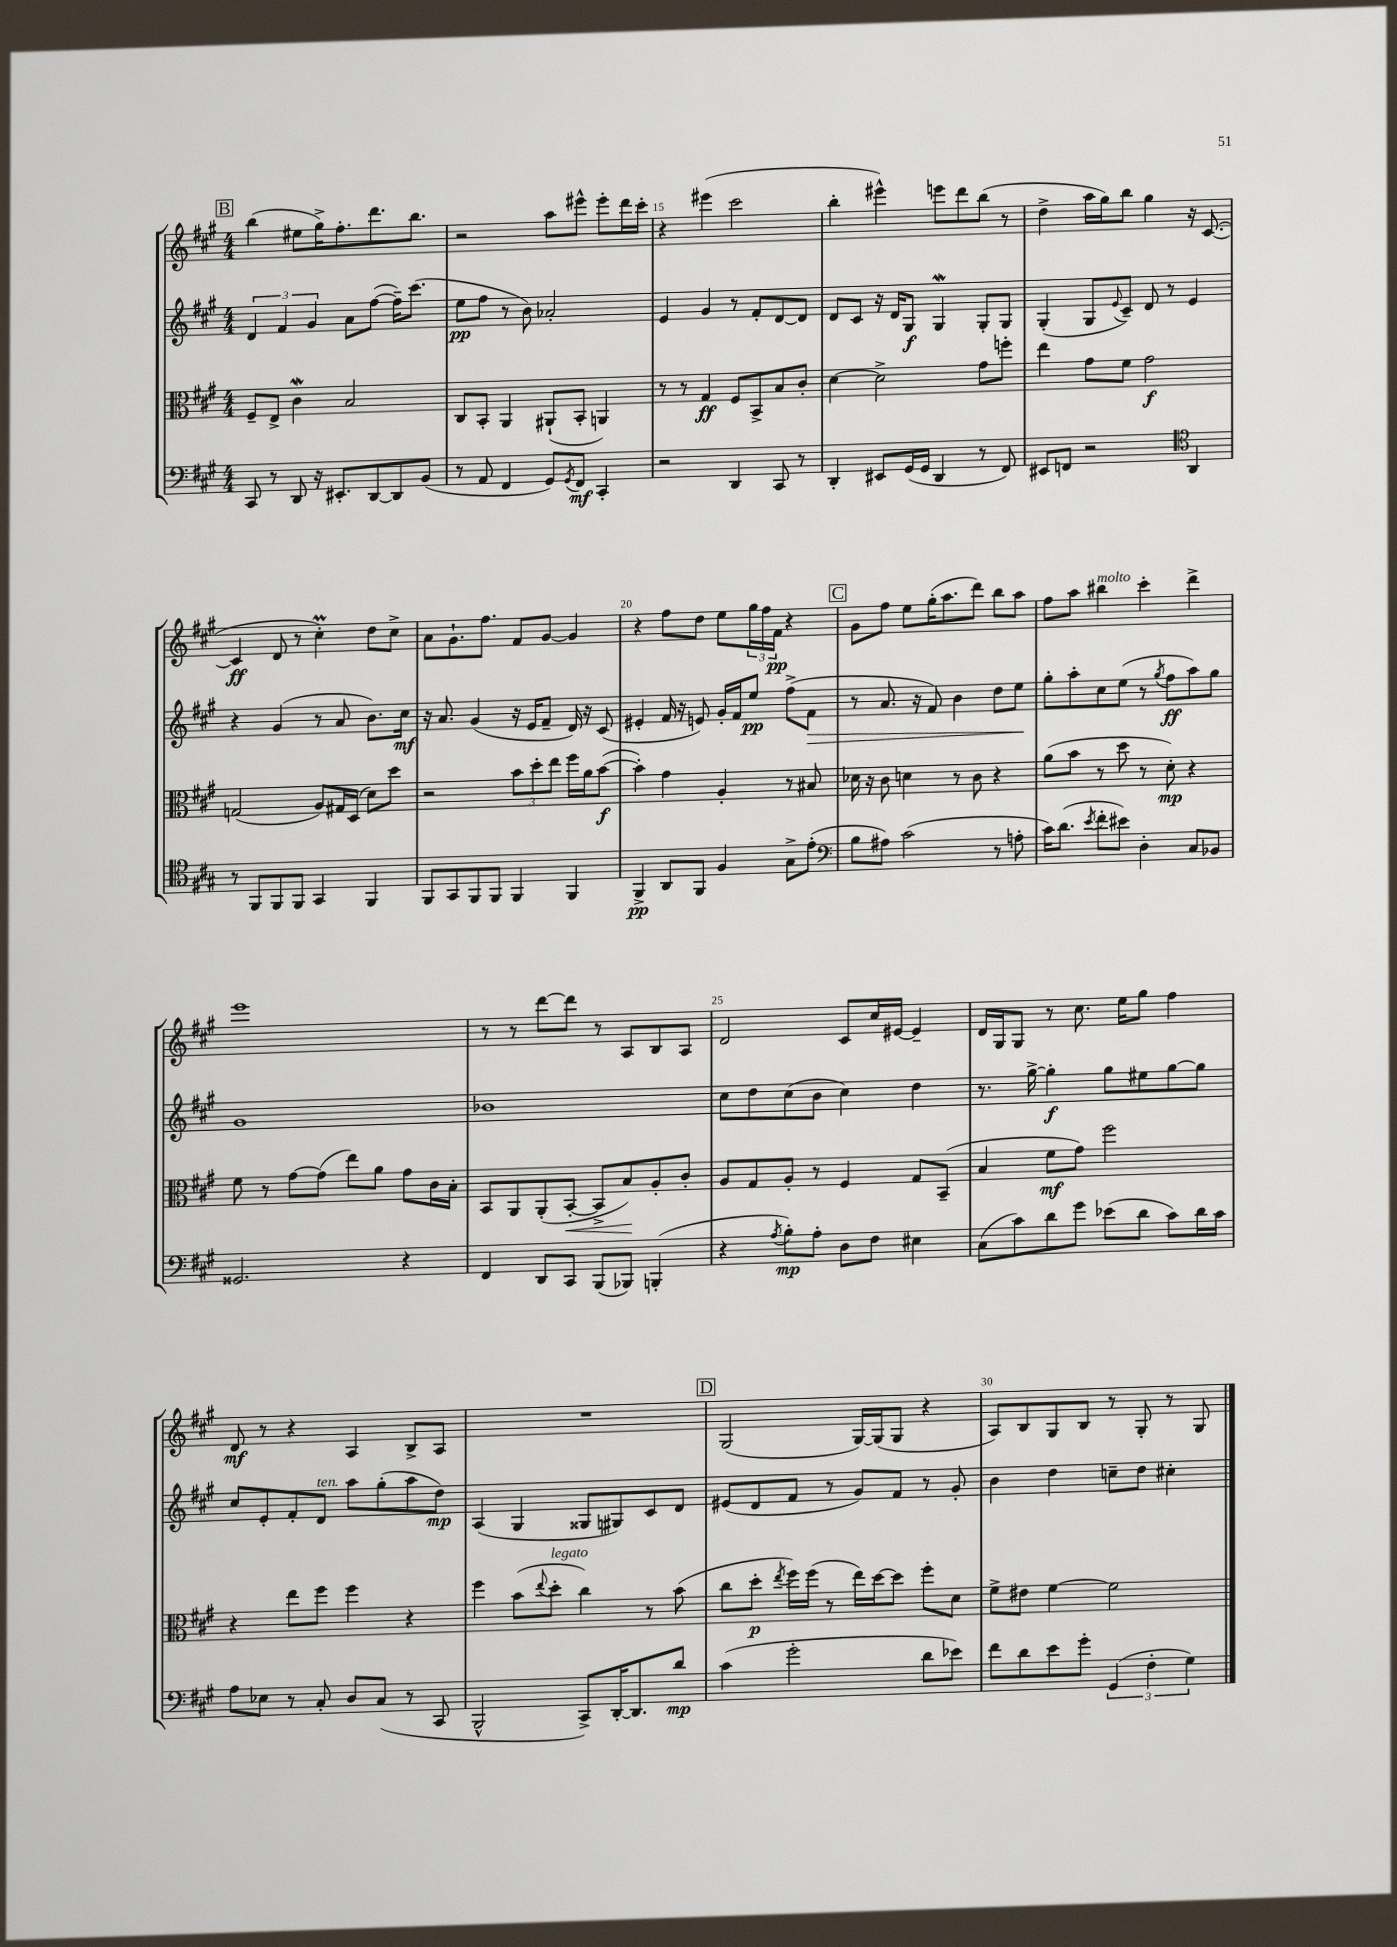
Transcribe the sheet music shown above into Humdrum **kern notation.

**kern	**kern	**kern	**kern
*staff4	*staff3	*staff2	*staff1
*clefF4	*clefC3	*clefG2	*clefG2
*k[f#c#g#]	*k[f#c#g#]	*k[f#c#g#]	*k[f#c#g#]
*M4/4	*M4/4	*M4/4	*M4/4
8CC#/	8F#~/L	6d/	(4bb\
8r	8E^/J	.	.
.	.	6f#/	.
8DD/	4c#\	.	8ee#\L
.	.	6g#/	.
16r	.	.	16gg#^\K)
8.EE#'/L	.	.	8.ff#'\
.	2B/	8a\L	.
[8DD/	.	([8ff#\J	8.ddd\
8DD/]	.	16ff#~\]LK)	.
.	.	(8.ccc#\J	8.bb\J
(8BB/J	.	.	.
=	=	=	=
8r	8C#/L	8ee\L	2r
8AA/	8BB'/J	8ff#\J	.
4FF#/	4AA/	8r	.
.	.	8b\)	.
8GG#/L)	(8AA#`/L	2a-'/	8aa\L
8qGG#/	.	.	.
8FF#/J	8BB'/J	.	8eee#^^\J
4CC#'/	4AA/)	.	8eee#'\L
.	.	.	16ddd\L
.	.	.	16ccc#'\JJ
=	=	=	=
2r	8r	4e/	4r
.	8r	.	.
.	4G#/	4g#/	(4eee#\
4DD/	8F#/L	8r	2ccc#\
.	8BB^/	8f#'/L	.
8CC#/	8B/	[8d/	.
8r	8c#'/J	8d/]J	.
=	=	=	=
4DD'/	[4d\	8d/L	4bb'\
.	.	8c#/J	.
8EE#/L	2d^\]	16r	4eee#^^\)
.	.	16d/LK	.
(16GG#/L	.	8G#/J	.
16GG#/JJ	.	.	.
4DD/	.	4G#/	8eee\L
.	.	.	8ddd\
8r	8g#\L	8G#'/L	(8bb\J
8FF#/)	8ff'\J	8G#/J	8r
=	=	=	=
8EE#/L	4ee\	(4G#'/	4dd^\
8FF/J	.	.	.
2r	8g#\L	8G#/L	16aa\LL
.	.	.	16gg#\J)
.	.	8qqe/	.
.	8f#\J	8c#~/J)	8bb\J
.	2g#\	8d/	4gg#\
.	.	8r	.
*clefC4	*	*	*
4AA/	.	4e/	16r
.	.	.	([8.c#/
=	=	=	=
8r	(2G/	4r	4c#/]
8FF#/L	.	.	.
8FF#/	.	(4g#/	8d/
8FF#/J	.	.	8r
4GG#/	8A/L)	8r	4cc#'\)
.	16G#/L	8a/	.
.	(16D/JJ	.	.
4FF#/	8d\L)	8.b\L)	8dd\L
.	8dd\J	.	8cc#^\J
.	.	16cc#\Jk	.
=	=	=	=
8FF#/L	2r	16r	8a\L
.	.	8.a/	.
8GG#/	.	.	8.g#`\
8FF#/	.	(4g#/	.
.	.	.	8.ff#\J
8FF#/J	.	.	.
4FF#/	12b\L	16r	8f#/L
.	.	16e/LK	.
.	12dd'\	.	.
.	.	8f#~/J	[8g#/J
.	12ee\J	.	.
4FF#/	16ff#\LL	16d/)	4g#/]
.	16a\J	16r	.
.	([8b\J	(8c#/	.
=	=	=	=
4FF#^/	4b'\])	4e#'/	4r
8AA/L	4g#\	16f#/	8ff#\L
.	.	16r	.
8FF#/J	.	8e/)	8dd\J
4F#/	4A'/	16g#'/LL	8ee\L
.	.	16f#/J	.
.	.	8ee/J	24gg#\L
.	.	.	24ff#\
.	.	.	24f#\JJ
8G#^\L	8r	(8ff#^\L	4r
(8e'\J	8B#/	8f#\J	.
=	=	=	=
*clefF4	*	*	*
8B\L	16d-\	8r	8g#\L
.	16r	.	.
8A#\J)	8c#\	8.a/	8ff#\J
(2c#\	4d\	.	8ee\L
.	.	16r	.
.	.	8f#/)	(16gg#'\K
.	.	.	8.aa\
.	8r	4b\	.
.	8c#\	.	8ddd\J)
8r	4r	8dd\L	8bb\L
8A'\	.	8ee\J	8aa\J
=	=	=	=
16c#\LK)	(8a\L	8gg#'\L	8ff#\L
(8.d\J	.	.	.
.	8b\J	8aa'\	8aa\J
8qe/	.	.	.
8f#'\L	8r	8cc#\	4bb#\
8e#\J)	8dd\	(8ee\J	.
4D'\	8r	8r	4ccc#'\
.	.	8qgg#/	.
.	8d'\)	8ff#\L	.
8C#/L	4r	8aa\)	4ddd^\
8BB-/J	.	8gg#\J	.
=	=	=	=
2.GG##/	8f#\	1g#	1eee
.	8r	.	.
.	[8g#\L	.	.
.	(8g#\]J	.	.
.	8ee\L)	.	.
.	8a\J	.	.
4r	8g#\L	.	.
.	16c#\L	.	.
.	16B'\JJ	.	.
=	=	=	=
4FF#/	8BB/L	1b-	8r
.	8AA/	.	8r
8DD/L	(8AA'/	.	[8ddd\L
8CC#/J	[8BB'/J	.	8ddd\]J
(8BBB/L	8BB^/]L	.	8r
8BBB-/J)	8B/)	.	8A/L
(4BBB'/	8A'/	.	8B/
.	8c#'/J	.	8A/J
=	=	=	=
4r	8A/L	8cc#\L	2d/
.	8G#/	8dd\	.
8qA/	.	.	.
8B'\L)	8A'/J	(8cc#\	.
8A'\J	8r	8b\J	.
8D\L	4F#/	4cc#\)	8c#/L
8F#\J	.	.	16cc#/L
.	.	.	[16e#/JJ
4E#\	8G#/L	4dd\	4e#~/]
.	(8BB~/J	.	.
=	=	=	=
(8C#\L	4B/	8.r	16d/LL
.	.	.	16G#/J
8c#\)	.	.	8G#/J
.	.	[16gg#^\	.
8d\	8f#\L	4gg#'\]	8r
8g#\J	8g#\J)	.	8.cc#\
(8e-\L	2ff#\	8gg#\L	.
.	.	.	16ee\LK
8d\J	.	8ee#\	8gg#\J
8c#\L)	.	[8gg#\	4ff#\
16d\L	.	8gg#\]J	.
16c#\JJ	.	.	.
=	=	=	=
8A\L	4r	8cc#/L	8d/
8E-\J	.	8e'/	8r
8r	8ee\L	8f#'/	4r
8C#'/	8ff#\J	8d/J	.
8D/L	4ff#\	8aa\L	4A/
(8C#/J	.	(8gg#'\	.
8r	4r	8aa\	8B^/L
8CC#/	.	8dd\J)	8A/J
=	=	=	=
2BBB^^/	4ff#\	(4A/	1r
.	(8b\L	4G#/	.
.	8qqee/	.	.
.	8dd'\J	.	.
8CC#^/L)	4cc#\)	8G##/L	.
[16DD'/K	.	8G#/)	.
8.DD/]	.	.	.
.	8r	8c#/	.
8d/J	(8b\	8d/J	.
=	=	=	=
(4c#\	8cc#\L	(8e#/L	(2G#/
.	8dd'\J	8d/	.
.	8qee/	.	.
2g#'\	16ff#\LL)	8f#/J	.
.	(16ff#\JJ	.	.
.	8r	8r	.
.	16ee\LL)	8g#/L)	[16G#/LL)
.	[16dd\J	.	(16G#/]J
.	8dd\]J	8f#/J	8G#/J
8d\L	8ff#'\L	8r	4r
8e-\J)	8d\J	8g#'/	.
=	=	=	=
8f#\L	8f#^\L	4b\	8A/L)
8d\	8e#\J	.	8B/
8e\	[4f#\	4dd\	8G#/
8g#'\J	.	.	8B/J
(6GG#/	2f#\]	8cc~\L	8r
.	.	8dd\J	8G#'/
6F#'\	.	.	.
.	.	4cc#'\	8r
6G#\)	.	.	.
.	.	.	8G#/
==	==	==	==
*-	*-	*-	*-
